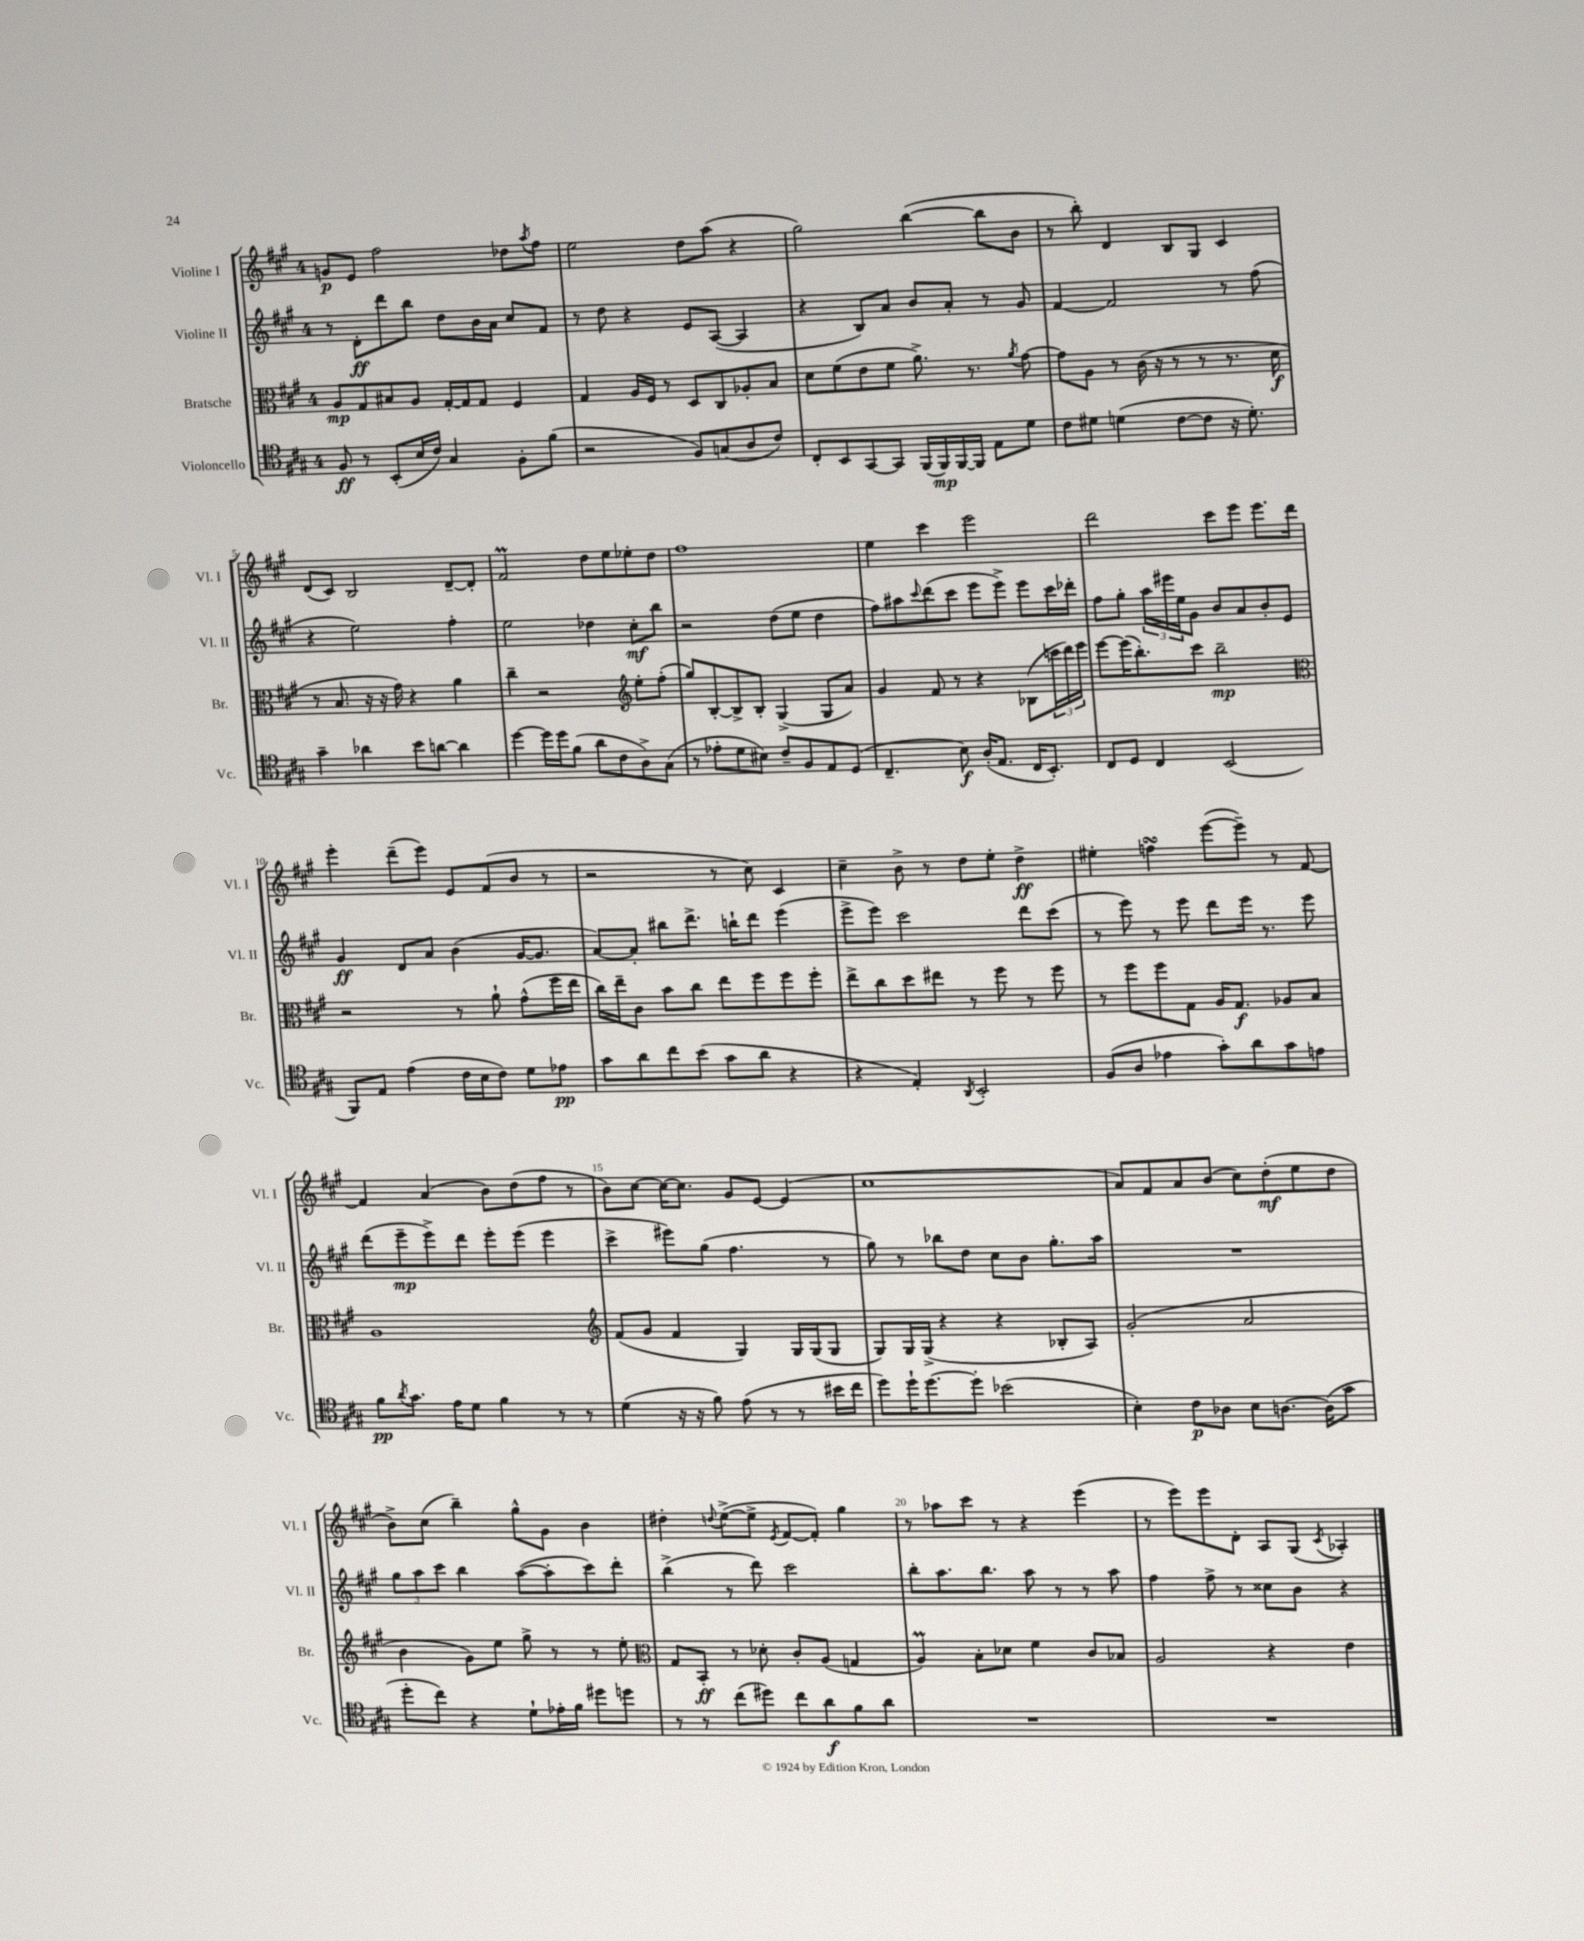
<<
\new StaffGroup <<
\new Staff = "s0" \with { instrumentName = "Violine I" shortInstrumentName = "Vl. I" } {
    \clef treble \key a \major \once \override Staff.TimeSignature.style = #'single-digit \time 4/4
    g'8\p e'8 fis''2 des''8 \acciaccatura { a''8 } fis''8 |
    e''2 d''8 a''8( r4 |
    gis''2) b''4~( b''8 b'8 |
    r8 b''8-.) d'4 b8 gis8 cis'4 |
    d'8( cis'8) b2 d'8~-- d'8-. |
    fis'2\prall d''8 e''8 ees''8-. d''8 |
    fis''1 |
    e''4 cis'''4 e'''2 |
    d'''2 cis'''8 e'''8 e'''8. d'''16 |
    e'''4-. d'''8--( e'''8) e'8 fis'8( b'8 r8 |
    r2 r8 cis''8) cis'4 |
    cis''4-- b'8-> r8 d''8 e''8-. d''4->\ff |
    eis''4-. f''4\turn e'''8~( e'''8--) r8 fis'8~ |
    fis'4 a'4( b'8) d''8( fis''8 r8 |
    b'8) cis''8~ cis''16~ cis''8. gis'8 e'8~ e'4( |
    cis''1 |
    a'8) fis'8 a'8 b'8( cis''8) d''8-.\mf( e''8 d''8 |
    b'8->) cis''8( b''4--) gis''8-^ gis'8 b'4 |
    dis''4-. \appoggiatura { d''8 } e''8~->( e''8-> \acciaccatura { e'8 } fis'8~ fis'8-.) gis''4 |
    r8 aes''8 cis'''8 r8 r4 e'''4( |
    r8 e'''8) e'''8 d'8-. a8 gis8( \acciaccatura { cis'8 } aes4-.) \bar "|." |
}
\new Staff = "s1" \with { instrumentName = "Violine II" shortInstrumentName = "Vl. II" } {
    \clef treble \key a \major \once \override Staff.TimeSignature.style = #'single-digit \time 4/4
    r8 d'8-.\ff d'''8 b''8 d''8 b'16 a'16 cis''8 fis'8 |
    r8 d''8 r4 e'8 a8~( a4 |
    r4 b8) a'8 b'8 a'8-. r8 gis'8 |
    fis'4~ fis'2 r8 fis''8( |
    r4 e''2) fis''4-. |
    e''2 des''4 cis''8-.\mf b''8 |
    r2 d''8( e''8 d''4 |
    fis''8) ais''8 \appoggiatura { cis'''8 } d'''8( cis'''8 e'''8 e'''8->) e'''8 cis'''16 des'''16-. |
    fis''8 gis''8-. \tuplet 3/2 { a''16 eis'''16 e''16 } gis'8 b'8 a'8 b'8-. e'8 |
    gis'4\ff d'8 a'8 b'4( gis'16~ gis'8. |
    a'8~) a'8-. bis''8 d'''8.-> b''16-! d'''8 e'''4( |
    e'''8-> e'''8) cis'''2 d'''8 cis'''8( |
    r8 e'''8) r8 e'''8 d'''8 e'''16 r8. e'''8 |
    d'''8( e'''8--\mp e'''8->) d'''8 e'''8-. e'''8( e'''4 |
    cis'''4-> eis'''8) gis''8( fis''4. r8 |
    gis''8) r8 bes''8 d''8 cis''8 b'8 gis''8.-. a''16 |
    R1 |
    \tuplet 3/2 { gis''8 a''8 cis'''8 } b''4 a''8~( a''8-. cis'''8) d'''8-. |
    b''4->( r8 d'''8) cis'''2 |
    b''8-. a''8. b''8. a''8 r8 r8 a''8 |
    fis''4 fis''8-> r8 cisis''8 b'8 r4 \bar "|." |
}
\new Staff = "s2" \with { instrumentName = "Bratsche" shortInstrumentName = "Br." } {
    \clef alto \key a \major \once \override Staff.TimeSignature.style = #'single-digit \time 4/4
    a8\mp gis8 bis8 a8 gis16~-. gis16 gis8 fis4 |
    gis4 a16 fis16 r8 d8 cis8 aes8-. b8 |
    d'8 fis'8( e'8 fis'8 a'8.->) r8. \acciaccatura { a'8 } gis'8~ |
    gis'8 a8 r8 cis'16( r16 r8 r8 r8. d'16\f |
    r8 b8. r16 r16 gis'16) r4 a'4 |
    cis''4-- r2 \clef treble e''8-. fis''8-.( |
    gis''8) b8~-. b8-> b8-. gis4->( gis8 a'8) |
    gis'4 fis'8 r8 r4 bes8( \tuplet 3/2 { c'''16 d'''16) e'''16 } |
    e'''8~ e'''16( b''8.-.) cis'''8 b''2--\mp |
    \clef alto r2 r8 a'8-! gis'8-^( fis''16 e''16 |
    cis''16) e''16-- cis'8 b'8 cis''8 e''8 fis''8 fis''8 fis''8-. |
    e''8-> cis''8 d''8 eis''8 r8 fis''8 r8 fis''8 |
    r8 fis''8 fis''8 gis8 a16 gis8.\f aes8 b8 |
    a1 |
    \clef treble fis'8( gis'8 fis'4 gis4) gis16 gis16( gis8 |
    gis8) gis16 gis16->( r4 r4 bes8-. a8) |
    gis'2-.( a'2 |
    b'4 gis'8) e''8 gis''8-> r8 r8 e''8-. |
    \clef alto gis8 b,8-.\ff r8 des'8-. cis'8-. a8( g4 |
    a4\prall) b8-. des'8 fis'4 cis'8 bes8 |
    a2 r4 e'4 \bar "|." |
}
\new Staff = "s3" \with { instrumentName = "Violoncello" shortInstrumentName = "Vc." } {
    \clef tenor \key a \major \once \override Staff.TimeSignature.style = #'single-digit \time 4/4
    fis8\ff r8 b,8-.( b16 cis'16) gis4 fis8-. fis'8( |
    r2 fis8) g8( a8 cis'8) |
    cis8-. b,8 gis,8~ gis,8 fis,16( fis,16\mp) fis,16~ fis,16 e8 d'8 |
    cis'8 dis'8 d'4( cis'8~ cis'8 r16 d'8.-.) |
    gis'4-- aes'4 b'8 a'8~ a'4 |
    d''4~ d''16 d''16 fis'8( a'8 cis'8 a8->) gis8( |
    r8 ees'8-. d'8 bis8) cis'8-- fis8 e8 d8( |
    cis4.-- b8\f) a16-.( e8. cis16 b,8.-.) |
    cis8 d8 cis4 b,2( |
    fis,8) e8 e'4( cis'16 b16 cis'8) d'8 ees'8\pp |
    gis'8 a'8 cis''8 b'8( gis'8 a'8 r4 |
    r4 e4-.) \acciaccatura { a,8 } b,2-. |
    fis8( a8 ees'4 gis'8-.) a'8 gis'8 e'8 |
    fis'8\pp \acciaccatura { a'8 } gis'8. e'16 d'8 fis'4 r8 r8 |
    d'4( r16 r16 fis'8) e'8( r8 r8 bis'16 cis''16 |
    d''8) d''16-! d''8.~ d''8-. bes'2( |
    b4-.) cis'8\p aes8 b8 a8.~ a16( gis'8 |
    d''8-. cis''8) r4 d'8-! ees'16-. fis'16 dis''8 d''8 |
    r8 r8 cis''8( dis''8) cis''8 a'8\f fis'8 a'8 |
    R1 |
    R1 \bar "|." |
}
>>
>>
\layout { \context { \Score \override BarNumber.break-visibility = ##(#f #t #t) barNumberVisibility = #(every-nth-bar-number-visible 5) } }
